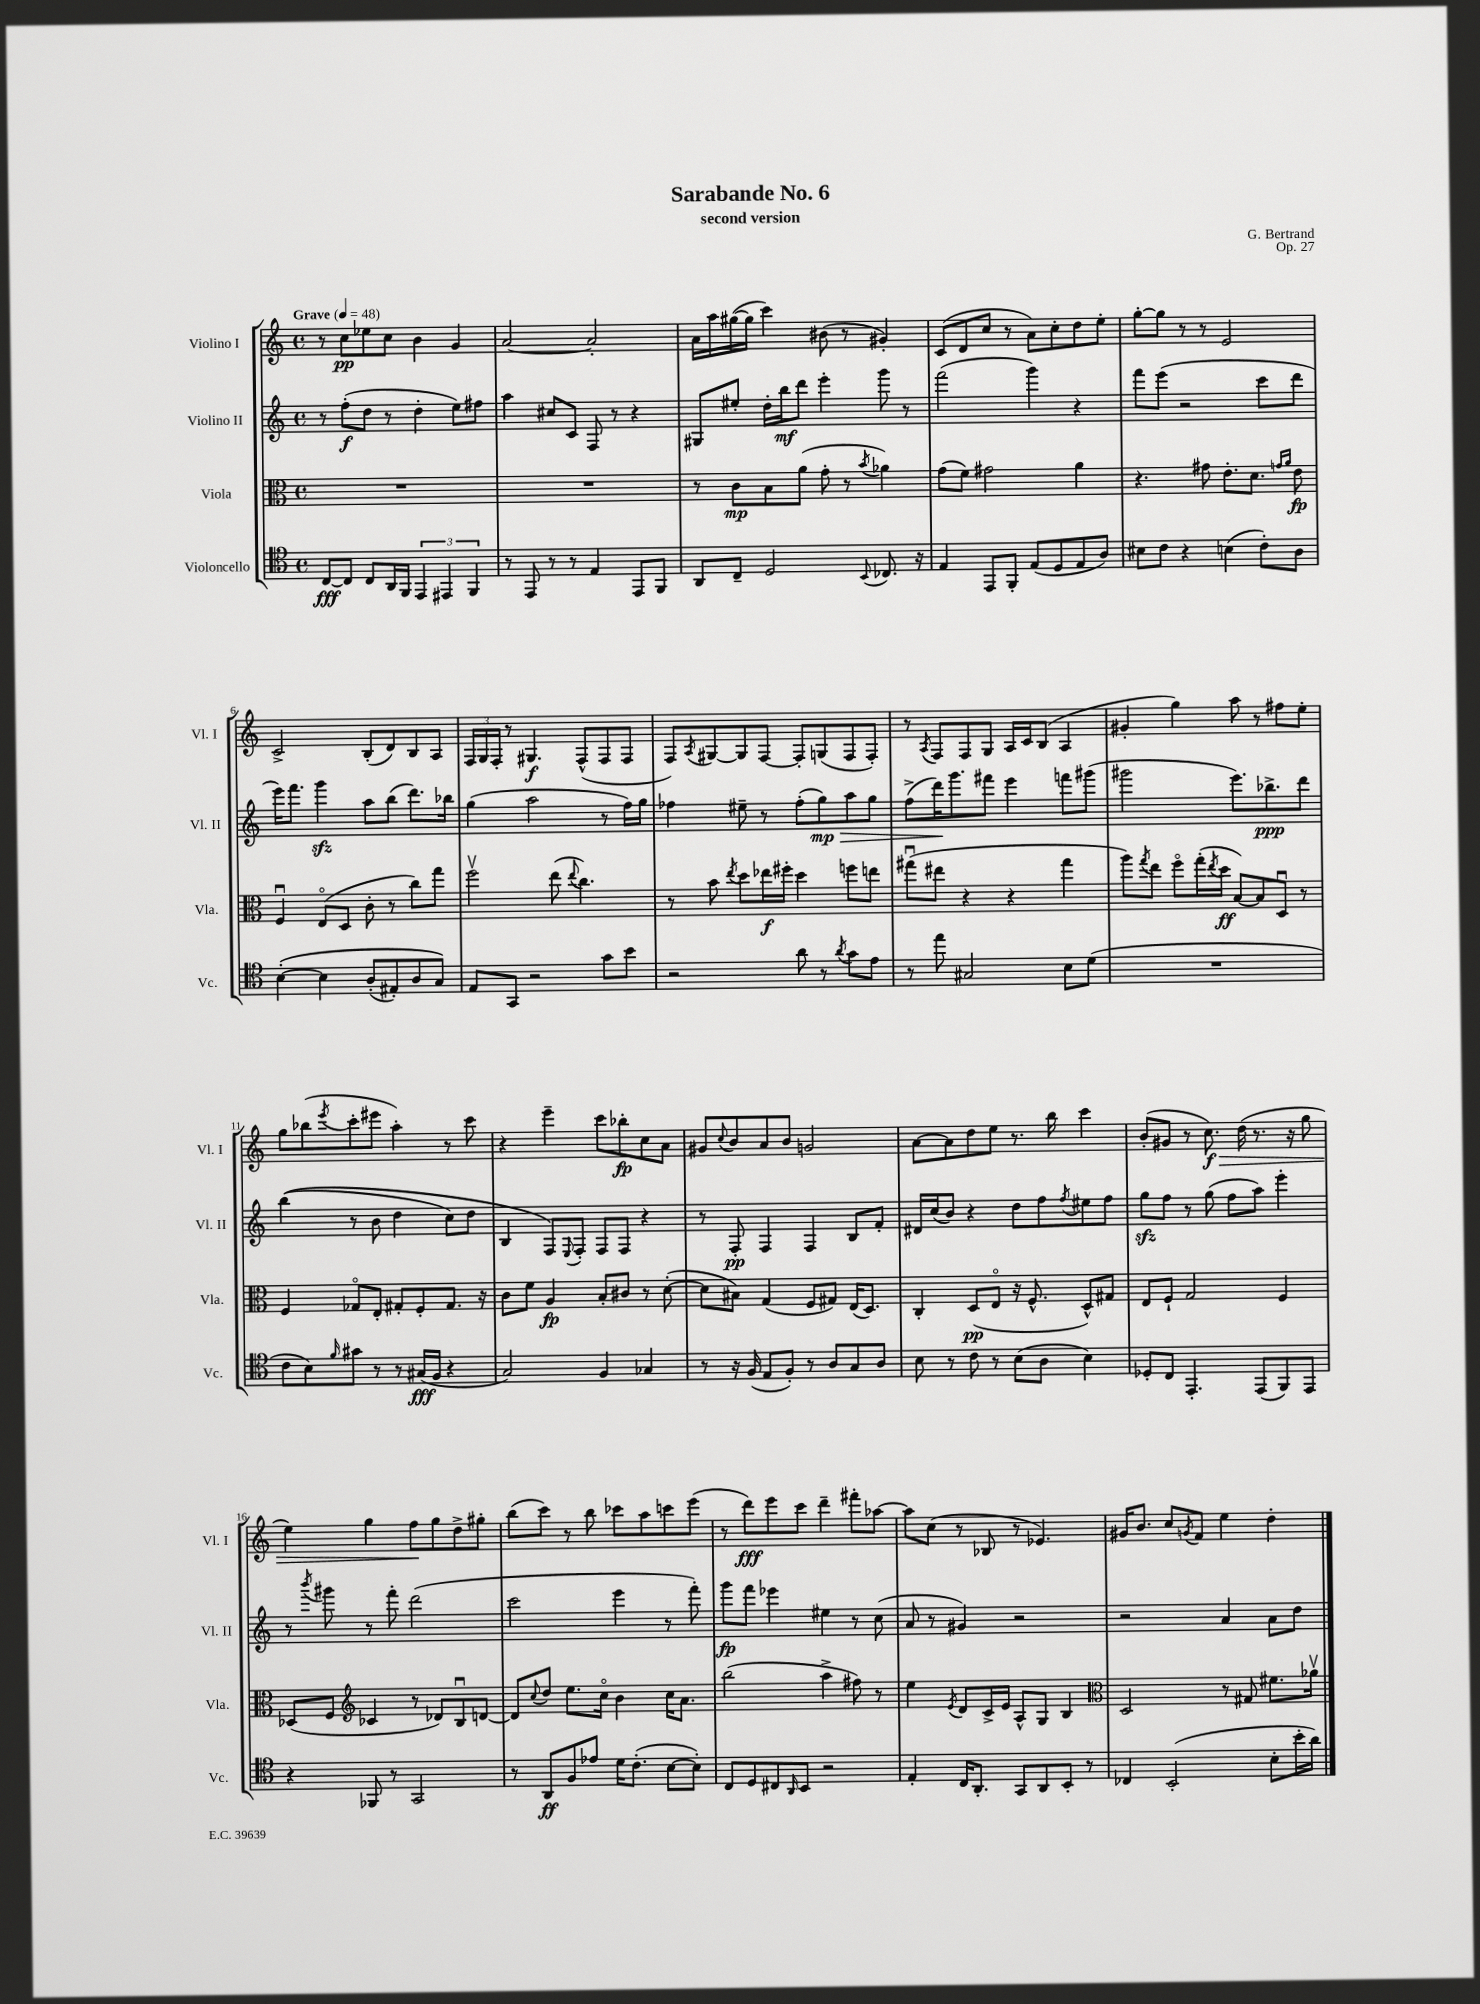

**kern	**kern	**kern	**kern
*staff4	*staff3	*staff2	*staff1
*clefC4	*clefC3	*clefG2	*clefG2
*k[]	*k[]	*k[]	*k[]
*M4/4	*M4/4	*M4/4	*M4/4
*met(c)	*met(c)	*met(c)	*met(c)
*MM48	*MM48	*MM48	*MM48
[8C	1r	8r	8r
8C]	.	(8ff'	8cc
8C	.	8dd	8ee-
16AA	.	8r	8cc
16FF	.	.	.
6EE	.	4dd'	4b
6EE#	.	.	.
.	.	8ee)	4g
6FF	.	.	.
.	.	8ff#	.
=	=	=	=
8r	1r	4aa	[2a
8EE	.	.	.
8r	.	8cc#	.
8r	.	8c	.
4E	.	8F	2a']
.	.	8r	.
8EE	.	4r	.
8FF	.	.	.
=	=	=	=
8AA	8r	8G#	16a
.	.	.	16aa
8C~	8c	8ee#'	([16gg#
.	.	.	16gg#]
2D	8B	16dd'	4ccc)
.	.	16bb	.
.	(8a	8ddd	.
.	8g'	4eee'	(8b#
.	8r	.	8r
8qqBB	8qb	.	.
8.C-	4a-)	8ggg	4g#')
.	.	8r	.
16r	.	.	.
=	=	=	=
4E	(8g	(2fff	(8c
.	8f)	.	8d
8EE	2g#	.	8cc
8FF'	.	.	8r
(8E	.	4ggg)	8a)
8D	.	.	8cc'
8E	4a	4r	8dd
8A)	.	.	8ee'
=	=	=	=
8B#	4.r	8fff	[8gg'
8c	.	(8eee	8gg]
4r	.	2r	8r
.	8g#	.	8r
(4B	8.e'	.	2e
.	8.d	.	.
8c')	.	8ccc	.
.	16qqg	.	.
.	16qqa	.	.
8A	8e	8ddd	.
=	=	=	=
&([4B'	4Fu	16eee)	2c^
.	.	8.fff	.
4B]	(8Eo	4ggg	.
.	8D	.	.
(8A'	8c'	8aa	(8B'
8E#')	8r	(8bb	8d)
8A	8cc)	8.ddd)	8B
8G&)	8gg	.	8A
.	.	16bb-	.
=	=	=	=
8E	2ffv	(4gg	24F
.	.	.	24G
.	.	.	24F'
8GG	.	.	8r
2r	.	2aa	4.G#
.	(8ee	.	.
.	8qqee	.	.
.	4.cc)	.	(8F^^
8g	.	8r	8F
8b	.	16ff)	8F
.	.	16gg	.
=	=	=	=
2r	8r	4ff-	8F)
.	.	.	8qA
.	8b	.	[8G#
.	8qee	.	.
.	8dd	8ee#~	8G#]
.	16ee-	8r	[8F
.	16ff#'	.	.
8a	4dd	(8ff-'	8F']
8r	.	8gg)	(8G
8qa	.	.	.
8g	8ff	8aa	8F
8e	8ee	8gg	8F')
=	=	=	=
8r	(8gg#u	(8ff^	8r
.	.	.	8qA
8ee	8ee#	16ddd)	8F
.	.	8.ggg	.
2G#	4r	.	8F
.	.	8fff#	8G
.	4r	4eee	16A
.	.	.	16c
.	.	.	(8B
8B	4gg#	8fff	4A
(8d	.	(8ggg#	.
=	=	=	=
1r	8aa)	2ggg#	4g#'
.	8qgg	.	.
.	8ee	.	.
.	8ffo	.	4gg)
.	(16gg'	.	.
.	8qee	.	.
.	16dd	.	.
.	[8B)	8.eee)	8aa
.	8B]	.	8r
.	.	8.bb-^	.
.	8Du	.	8ff#
.	8r	8ddd	8ee'
=	=	=	=
8c	4F	&((4bb	8gg
8B)	.	.	(8bb-
16qqf	.	.	8qeee
8g#	8G-o	8r	8ccc'
8r	8E'	8b	8eee#
8r	8G#'	4dd	4aa')
(16G#	8F'	.	.
16F	.	.	.
4r	8.G#	8cc)	8r
.	.	8dd	8ccc
.	16r	.	.
=	=	=	=
2G)	8c	4B	4r
.	8f	.	.
.	4A	8F&)	4eee~
.	.	8qqE	.
.	.	8F'	.
4F	8B'	8F	8ccc
.	8c#	8F	8bb-'
4G-	8r	4r	8cc
.	([8d'	.	8a
=	=	=	=
8r	8d]	8r	8g#
.	.	.	8qqcc
16r	8B#)	8F'	8b
(16F	.	.	.
8E	(4G	4F	8a
8F')	.	.	8b
8r	8F	4F	2g
8A	8G#)	.	.
8G	(16E	8B	.
.	8.D)	.	.
8A	.	8f'	.
=	=	=	=
8B	4C'	16d#	[8a
.	.	(16cc	.
8r	.	8b)	8a]
8c	(8D	4r	8dd
8r	8Eo	.	8ee
(8B	16r	8dd	8.r
.	8.F^^	.	.
8A	.	8ff	.
.	.	.	16bb
.	.	8qff	.
4B)	8D^^)	8ee#	4ccc
.	8G#	8ff	.
=	=	=	=
8D-'	8E	8gg	(8b'
8C	8F`	8ff	8g#
4.EE'	2G	8r	8r
.	.	(8gg	8.cc)
.	.	8ff	.
.	.	.	(16dd
(8EE	.	8aa)	8.r
8FF)	4F	4eee'	.
.	.	.	16r
8EE	.	.	8gg
=	=	=	=
4r	(8D-	8r	4ee)
.	.	8qbbb	.
.	8F	8ggg#	.
*	*clefG2	*	*
8FF-	4c-	8r	4gg
8r	.	8fff'	.
2GG	8r	(2ddd	8ff
.	8d-)	.	8gg
.	8Bu	.	8dd^
.	[8d	.	8gg#'
=	=	=	=
8r	8d]	2ccc	(8bb
.	8qqcc	.	.
8AA	8dd	.	8ccc)
8F	8.ee	.	8r
8e-	.	.	8bb
.	16cco	.	.
16d	4b	4eee	8ccc-
(8.c'	.	.	.
.	.	.	8aa
[8B	16cc	8r	8ccc
.	8.a	.	.
8B'])	.	8fff')	(8eee
=	=	=	=
8C	(2bb	8ggg	8r
8D	.	8fff	8ddd)
8C#	.	4eee-	8eee
16qqAA	.	.	.
8BB	.	.	8ccc
2r	4aa^	4ee#	4ddd~
.	8ff#)	8r	8fff#'
.	8r	(8cc	[8aa-
=	=	=	=
4E'	4ee	8a	8aa-]
.	.	8r	(8cc
.	8qe	.	.
16C	8d	4g#)	8r
8.AA'	.	.	.
.	16c^	.	8B-
.	16e	.	.
8GG	8A^^	2r	8r
8AA	8G	.	4.e-)
8BB'	4B	.	.
8r	.	.	.
=	=	=	=
*	*clefC3	*	*
4C-	2D	2r	16g#
.	.	.	8.b
(2BB'	.	.	8cc
.	.	.	8qg
.	.	.	8f
.	8r	4a	4ee
.	8G#	.	.
8B'	8.f#	8a	4dd'
16b'	.	8dd	.
16a)	16a-v	.	.
==	==	==	==
*-	*-	*-	*-
